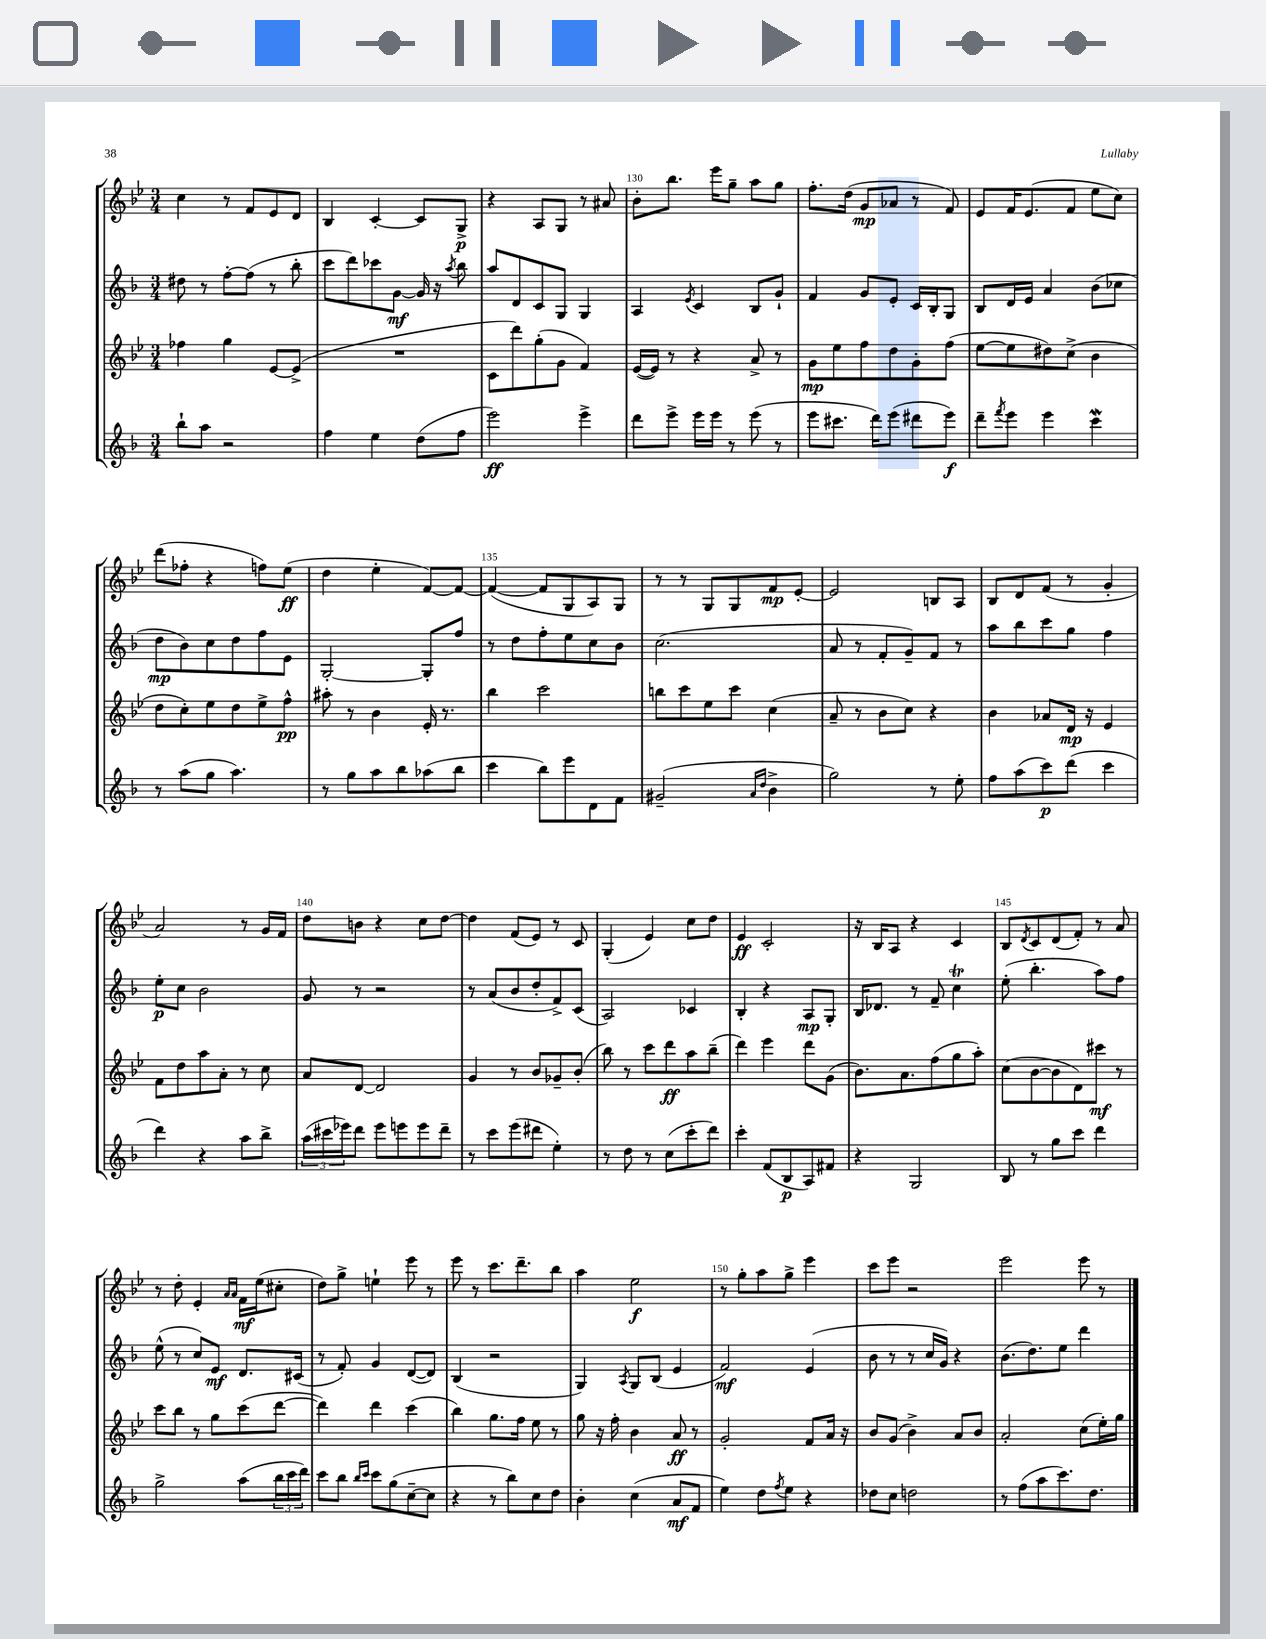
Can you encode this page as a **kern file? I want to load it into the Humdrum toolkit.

**kern	**dynam	**kern	**dynam	**kern	**dynam	**kern	**dynam
*part4	*part4	*part3	*part3	*part2	*part2	*part1	*part1
*staff4	*staff4	*staff3	*staff3	*staff2	*staff2	*staff1	*staff1
*clefG2	*	*clefG2	*	*clefG2	*	*clefG2	*
*k[b-]	*	*k[b-e-]	*	*k[b-]	*	*k[b-e-]	*
*M3/4	*	*M3/4	*	*M3/4	*	*M3/4	*
=127	=127	=127	=127	=127	=127	=127	=127
8bb-`\L	.	4ff-X\	.	8dd#X\	.	4cc\	.
8aa\J	.	.	.	8r	.	.	.
2r	.	4gg\	.	[8ff'\L	.	8r	.
.	.	.	.	(8ff\J]	.	8f/L	.
.	.	[8e-/L	.	8r	.	8e-/	.
.	.	(8e-^/J]	.	8bb-'\	.	8d/J	.
=128	=128	=128	=128	=128	=128	=128	=128
4ff\	.	2.r	.	8ccc\L	.	4B-/	.
.	.	.	.	8ddd\)	.	.	.
4ee\	.	.	.	8ccc-X\	.	[4c'/	.
.	.	.	.	[8g\J	mf	.	.
(8dd\L	.	.	.	16g/]	.	8c/L]	.
.	.	.	.	16r	.	.	.
.	.	.	.	8qaa/	.	.	.
8ff\J	.	.	.	8bb-\	.	8G^/J	p
=129	=129	=129	=129	=129	=129	=129	=129
2eee\)	ff	8c\L	.	8aa/L	.	4r	.
.	.	8ddd\)	.	8d/	.	.	.
.	.	(8gg'\	.	8c/	.	8A/L	.
.	.	8g\J	.	8G/J	.	8G/J	.
4eee^\	.	4f/)	.	4G/	.	8r	.
.	.	.	.	.	.	8a#X/	.
=130	=130	=130	=130	=130	=130	=130	=130
8ddd\L	.	([16e-/LL	.	4A/	.	8b-'\L	.
.	.	16e-/JJ])	.	.	.	.	.
8eee^\J	.	8r	.	.	.	8.bb-\J	.
.	.	.	.	8qe/	.	.	.
16eee\LL	.	4r	.	4c/	.	.	.
16eee\JJ	.	.	.	.	.	16eee-\KL	.
8r	.	.	.	.	.	8gg~\J	.
(8eee\	.	8a^/	.	8B-/L	.	8aa\L	.
8r	.	8r	.	8g`/J	.	8gg\J	.
=131	=131	=131	=131	=131	=131	=131	=131
8eee\L	.	8g\L	mp	4f/	.	8.ff'\L	.
8.ccc#X\J	.	8ee-\	.	.	.	.	.
.	.	.	.	.	.	(16dd\Jk	.
.	.	8ff\	.	8g/L	.	8g/L	mp
16ddd\KL)	.	.	.	.	.	.	.
(8eee\J	.	8dd\	.	8e'/J	.	8a-X/J	.
8ddd#X\L	.	8g'\	.	16c/LL	.	8r	.
.	.	.	.	16B-'/J	.	.	.
8eee\J)	f	(8ff\J	.	8G/J	.	8f/)	.
=132	=132	=132	=132	=132	=132	=132	=132
8ddd~\L	.	[8ee-\L	.	8B-/L	.	8e-/L	.
8qfff/	.	.	.	.	.	.	.
8eee\J	.	8ee-\]	.	16d/L	.	16f/K	.
.	.	.	.	16e/JJ	.	(8.e-/	.
4eee\	.	8dd#X\)	.	4a/	.	.	.
.	.	(8cc^\J	.	.	.	8f/J	.
4cccW\	.	4b-\	.	(8b-\L	.	8ee-\L	.
.	.	.	.	8cc-X\J	.	8cc\J)	.
!!LO:LB:g=z
=133	=133	=133	=133	=133	=133	=133	=133
8r	.	8dd\L	.	8dd\L	mp	(8ddd\L	.
(8aa\L	.	8cc'\)	.	8b-\)	.	8ff-X'\J	.
8gg\J	.	8ee-\	.	8cc\	.	4r	.
4.aa\)	.	8dd\	.	8dd\	.	.	.
.	.	8ee-^\	.	8ff\	.	8ffn\L)	.
.	.	8ff^^\J	pp	8e\J	.	(8ee-\J	ff
=134	=134	=134	=134	=134	=134	=134	=134
8r	.	8aa#X'\	.	[2G'/	.	4dd\	.
8gg\L	.	8r	.	.	.	.	.
8aa\	.	4b-\	.	.	.	4ee-'\	.
8bb-\	.	.	.	.	.	.	.
(8aa-X\	.	16e-'/	.	8G'/L]	.	[8f/L)	.
.	.	8.r	.	.	.	.	.
8bb-\J	.	.	.	8ff/J	.	8f/J_	.
=135	=135	=135	=135	=135	=135	=135	=135
4ccc\	.	4bb-\	.	8r	.	(4f/_	.
.	.	.	.	8dd\L	.	.	.
8bb-\L)	.	2ccc\	.	8ff'\	.	8f/L]	.
8eee\	.	.	.	8ee\	.	8G/	.
8d\	.	.	.	8cc\	.	8A/)	.
8f\J	.	.	.	8b-\J	.	8G/J	.
=136	=136	=136	=136	=136	=136	=136	=136
(2g#X~/	.	8bbn\L	.	(2.cc\	.	8r	.
.	.	8ccc\	.	.	.	8r	.
.	.	8ee-\	.	.	.	8G/L	.
.	.	8ccc\J	.	.	.	8G/	.
16qqa/LL	.	.	.	.	.	.	.
16qqdd/JJ	.	.	.	.	.	.	.
4b-^\	.	(4cc\	.	.	.	8f/	mp
.	.	.	.	.	.	[8e-'/J	.
=137	=137	=137	=137	=137	=137	=137	=137
2gg\)	.	8a~/	.	8a/	.	2e-/]	.
.	.	8r	.	8r	.	.	.
.	.	8b-\L	.	8f'/L	.	.	.
.	.	8cc\J)	.	8g~/)	.	.	.
8r	.	4r	.	8f/J	.	8Bn/L	.
8ee'\	.	.	.	8r	.	8A/J	.
=138	=138	=138	=138	=138	=138	=138	=138
8ff\L	.	4b-\	.	8aa\L	.	8B-/L	.
(8aa\	.	.	.	8bb-\	.	8d/	.
8ccc\)	p	8a-X/L	.	8ccc\	.	(8f/J	.
(8ddd\J	.	16d/Jk	mp	8gg\J	.	8r	.
.	.	16r	.	.	.	.	.
4ccc\	.	4e-/	.	4ff\	.	4g'/	.
!!LO:LB:g=z
=139	=139	=139	=139	=139	=139	=139	=139
4ddd\)	.	8f\L	.	8ee'\L	p	2a/)	.
.	.	8dd\	.	8cc\J	.	.	.
4r	.	8aa\	.	2b-\	.	.	.
.	.	8a'\J	.	.	.	.	.
8aa\L	.	8r	.	.	.	8r	.
8bb-^\J	.	8cc\	.	.	.	16g/LL	.
.	.	.	.	.	.	16f/JJ	.
=140	=140	=140	=140	=140	=140	=140	=140
(24aa\LL	.	8a/L	.	8g/	.	8dd\L	.
24ccc#X\	.	.	.	.	.	.	.
24eee-X\J)	.	.	.	.	.	.	.
8ddd\J	.	[8d/J	.	8r	.	8bn\J	.
8eee-\L	.	2d/]	.	2r	.	4r	.
8eeen\	.	.	.	.	.	.	.
8eee\	.	.	.	.	.	8cc\L	.
8ddd~\J	.	.	.	.	.	[8dd\J	.
=141	=141	=141	=141	=141	=141	=141	=141
8r	.	4g/	.	8r	.	4dd\]	.
8ccc\L	.	.	.	(8a/L	.	.	.
(8eee\	.	8r	.	8b-/	.	(8f/L	.
8ddd#X\J	.	8b-/L	.	8dd'/	.	8e-/J)	.
4ee'\)	.	8g-X~/	.	8f^/)	.	8r	.
.	.	(8b-'/J	.	(8c/J	.	8c/	.
=142	=142	=142	=142	=142	=142	=142	=142
8r	.	8bb-\)	.	2A/)	.	(4G'/	.
8dd\	.	8r	.	.	.	.	.
8r	.	8ccc\L	.	.	.	4e-/)	.
(8cc\L	.	8ddd\	ff	.	.	.	.
8ccc'\	.	8aa\	.	4c-X/	.	8cc\L	.
8ddd\J)	.	(8bb-~\J	.	.	.	8dd\J	.
=143	=143	=143	=143	=143	=143	=143	=143
4ccc'\	.	4ddd\)	.	4B-'/	.	4e-/	ff
(8f/L	.	4eee-\	.	4r	.	2c'/	.
8B-/	p	.	.	.	.	.	.
8A/)	.	8ddd\L	.	8A/L	mp	.	.
8f#X/J	.	(8g\J	.	8G'/J	.	.	.
=144	=144	=144	=144	=144	=144	=144	=144
4r	.	8.b-\L)	.	16B-/KL	.	16r	.
.	.	.	.	8.d-X/J	.	16B-/KL	.
.	.	.	.	.	.	8A/J	.
.	.	8.a\	.	.	.	.	.
2G/	.	.	.	8r	.	4r	.
.	.	(8ff\	.	8f~/	.	.	.
.	.	8gg\	.	4ccT\	.	4c/	.
.	.	8aa'\J)	.	.	.	.	.
=145	=145	=145	=145	=145	=145	=145	=145
8B-/	.	(8cc\L	.	(8ee'\	.	8B-/L	.
.	.	.	.	.	.	8qd/	.
8r	.	[8b-\	.	4.bb-'\	.	8c/	.
8gg\L	.	8b-\]	.	.	.	(8d/	.
8ccc\J	.	8d\)	.	.	.	8f'/J)	.
4ddd\	.	8ccc#X\J	mf	8aa\L)	.	8r	.
.	.	8r	.	8ff\J	.	8a/	.
!!LO:LB:g=z
=146	=146	=146	=146	=146	=146	=146	=146
2gg^\	.	8ccc\L	.	(8ee^^\	.	8r	.
.	.	8bb-\J	.	8r	.	8dd'\	.
.	.	8r	.	8cc/L)	.	4e-'/	.
.	.	8gg\L	.	8e/J	mf	.	.
.	.	.	.	.	.	16qqa/LL	.
.	.	.	.	.	.	16qqa/JJ	.
(8aa\L	.	(8ccc\	.	8.d/L	.	16f\LL	mf
.	.	.	.	.	.	(16ee-\J	.
24bb-\L	.	[8ddd\J	.	.	.	8cc#X'\J	.
24ccc\	.	.	.	.	.	.	.
.	.	.	.	(16c#X/Jk	.	.	.
24ddd\JJ)	.	.	.	.	.	.	.
=147	=147	=147	=147	=147	=147	=147	=147
8ccc\L	.	4ddd\])	.	8r	.	8dd\L)	.
8bb-\J	.	.	.	8f'/)	.	8gg^\J	.
16qqbb-/LL	.	.	.	.	.	.	.
16qqccc/JJ	.	.	.	.	.	.	.
8ccc\L	.	4ddd\	.	4g/	.	4een`\	.
(8gg\	.	.	.	.	.	.	.
[8cc~\	.	(4ccc\	.	([8d/L	.	8eee-\	.
8cc\J]	.	.	.	8d/J])	.	8r	.
=148	=148	=148	=148	=148	=148	=148	=148
4r	.	4bb-\)	.	(4B-/	.	8eee-\	.
.	.	.	.	.	.	8r	.
8r	.	8.gg\L	.	2r	.	8.ccc\L	.
8bb-\L)	.	.	.	.	.	.	.
.	.	16ff\Jk	.	.	.	8.ddd~\	.
8cc\	.	8ee-\	.	.	.	.	.
8dd\J	.	8r	.	.	.	8bb-\J	.
=149	=149	=149	=149	=149	=149	=149	=149
4b-'\	.	8gg\	.	4G/)	.	4aa\	.
.	.	16r	.	.	.	.	.
.	.	16ff'\	.	.	.	.	.
.	.	.	.	8qA/	.	.	.
(4cc\	.	4b-\	.	8G/L	.	2ee-\	f
.	.	.	.	(8B-/J	.	.	.
8a/L	mf	8a/	ff	4e/	.	.	.
8f/J	.	8r	.	.	.	.	.
=150	=150	=150	=150	=150	=150	=150	=150
4ee\)	.	2g'/	.	2f/)	mf	8r	.
.	.	.	.	.	.	8gg'\L	.
8dd\L	.	.	.	.	.	8aa\	.
8qff/	.	.	.	.	.	.	.
8ee\J	.	.	.	.	.	8gg^\J	.
4r	.	8f/L	.	(4e/	.	4eee-\	.
.	.	16a/Jk	.	.	.	.	.
.	.	16r	.	.	.	.	.
=151	=151	=151	=151	=151	=151	=151	=151
8dd-X\L	.	8b-/L	.	8b-\	.	8ccc\L	.
8cc\J	.	(8g/J	.	8r	.	8eee-\J	.
2ddn\	.	4b-^\)	.	8r	.	2r	.
.	.	.	.	16cc/LL	.	.	.
.	.	.	.	16g/JJ)	.	.	.
.	.	8a/L	.	4r	.	.	.
.	.	8b-/J	.	.	.	.	.
=152	=152	=152	=152	=152	=152	=152	=152
8r	.	2a'/	.	(8.b-\L	.	2eee-\	.
(8ff\L	.	.	.	.	.	.	.
.	.	.	.	8.dd\)	.	.	.
8aa\	.	.	.	.	.	.	.
8.ccc\)	.	.	.	8ee\J	.	.	.
.	.	(8cc\L	.	4ddd\	.	8eee-\	.
8.dd\J	.	.	.	.	.	.	.
.	.	16ee-'\L)	.	.	.	8r	.
.	.	16gg\JJ	.	.	.	.	.
==	==	==	==	==	==	==	==
*-	*-	*-	*-	*-	*-	*-	*-
